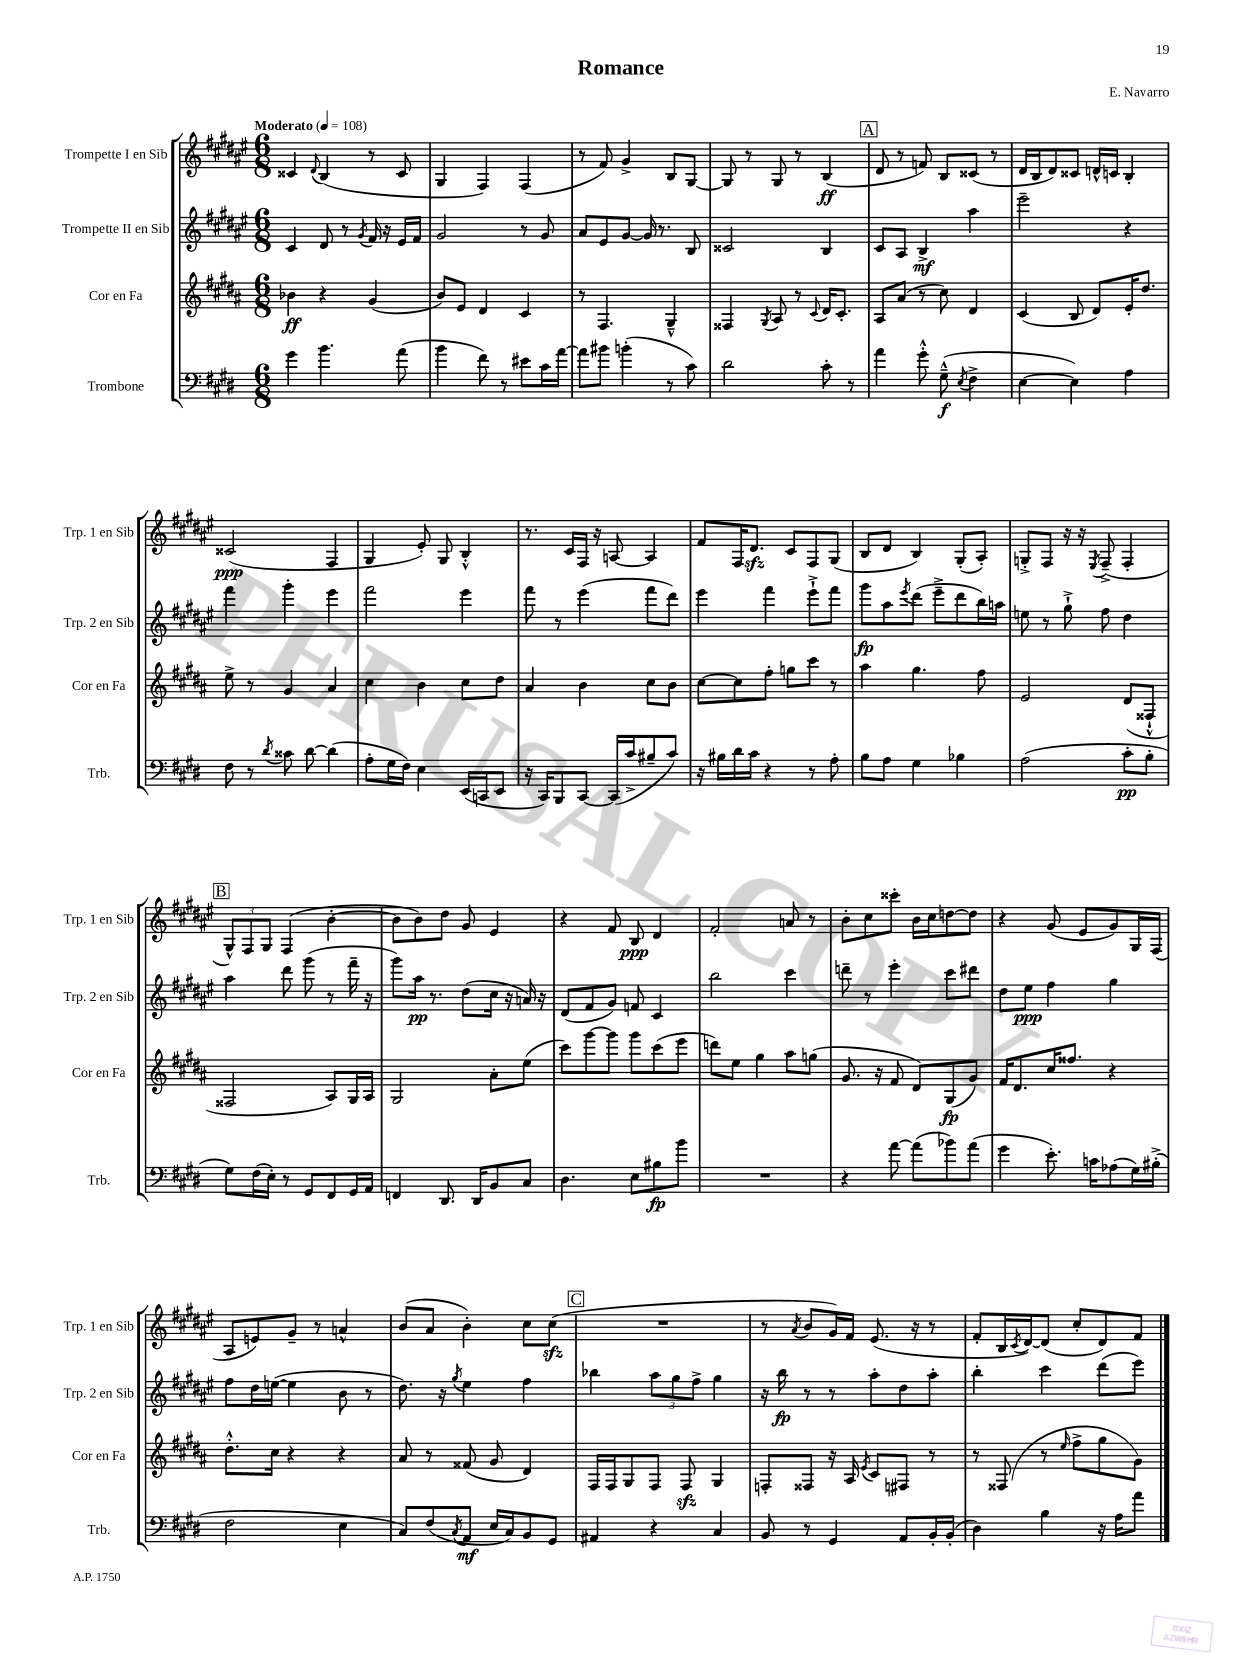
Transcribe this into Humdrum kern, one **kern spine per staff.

**kern	**kern	**kern	**kern
*staff4	*staff3	*staff2	*staff1
*clefF4	*clefG2	*clefG2	*clefG2
*k[f#c#g#d#]	*k[f#c#g#d#a#]	*k[f#c#g#d#a#e#]	*k[f#c#g#d#a#e#]
*M6/8	*M6/8	*M6/8	*M6/8
*MM108	*MM108	*MM108	*MM108
4g#\	4b-\	4c#/	4c##/
.	.	.	8qqd#/
4.b\	4r	8d#/	(4B/
.	.	8r	.
.	.	8qg#/	.
.	(4g#/	16f#/	8r
.	.	16r	.
(8a\	.	16e#/LL	8c##/
.	.	16f#/JJ	.
=	=	=	=
4b\	8b/L)	2g#/	4G#/
.	8e/J	.	.
8f#\)	4d#/	.	4F#/)
8r	.	.	.
8e#\L	4c#/	8r	(4F#/
16c#\L	.	8g#/	.
[16a\JJ	.	.	.
=	=	=	=
8a\]L	8r	8a#/L	8r
8b#\J	4.F#/	8e#/	8f#/)
(4b'\	.	[8g#/J	4g#^/
.	.	16g#/]	.
.	.	8.r	.
8r	4G#~^^/	.	8B/L
8c#\)	.	8B/	[8G#/J
=	=	=	=
2d#\	4F##/	2c##/	8G#/]
.	.	.	8r
.	8qG#/	.	.
.	8A#/	.	8G#/
.	8r	.	8r
.	8qqc#/	.	.
8c#'\	16d#/LK	4B/	(4B/
.	8.c#'/J	.	.
8r	.	.	.
=	=	=	=
4a\	8A#/L	8c#/L	8d#/
.	(8a#/J	8A#/J	8r
8g#'^^\	8r	4B^/	8f/)
(8G#~^^\	8cc#\)	.	8B/L
8qE/	.	.	.
4F#^\	4d#/	4aa#\	(8c##/J
.	.	.	8r
=	=	=	=
[4E\	(4c#/	2eee#~\	16d#/LL
.	.	.	16B/J
.	.	.	8d#/)
4E\])	8B/	.	8c##/J
.	8d#/L)	.	16d^^/LL
.	.	.	16c/JJ
4A\	16e'/K	4r	4B'/
.	8.dd#/J	.	.
=	=	=	=
8F#\	8ee^\	4fff#\	(2c##/
8r	8r	.	.
8qd#/	.	.	.
8c##\	4g#/	4ggg#'\	.
[8d#\	.	.	.
(4d#\]	4a#/	4eee#\	4F#/
=	=	=	=
8A'\L	4cc#\	2fff#\	4G#/
16G#\L	.	.	.
16F#\JJ)	.	.	.
4E\	4b\	.	8e#'/)
.	.	.	8G#/
(16EE/LL	8cc#\L	4eee#\	4B'^^/
16CC/J	.	.	.
8EE/J	8dd#\J	.	.
=	=	=	=
16r	4a#/	8fff#\	8.r
16CC#/LK)	.	.	.
8BBB/	.	8r	.
.	.	.	16c#/LL
[8CC#/J	4b\	(4eee#\	16F#/JJ
.	.	.	16r
(16CC#/]LL	.	.	[8A/
16c#^/J	.	.	.
8B#~/	8cc#\L	8fff#\L	4A/]
8c#/J)	8b\J	8ddd#\J)	.
=	=	=	=
16r	[8cc#\L	4eee#\	8f#/L
16B#\LL	.	.	.
16d#\	8cc#\]	.	16F#/K
16c#\JJ	.	.	8.d#/J
4r	8ff#'\J	4fff#\	.
.	8gg\L	.	8c#/L
8r	8ccc#\J	8eee#`^\L	8F#/
8A'\	8r	8fff#\J	(8G#/J
=	=	=	=
8B\L	4aa#\	8ggg#\L	8B/L
8A\J	.	8aa#\	8d#/J
.	.	8qeee#/	.
4G#\	4.gg#\	(8ddd#\J	4B/)
.	.	8eee#~^\L	.
4B-\	.	8ddd#\	(8G#'/L
.	8ff#\	16bb\L)	8A#'/J)
.	.	16aa\JJ	.
=	=	=	=
(2A\	2e/	8ee\	8G'^/L
.	.	8r	8F#/J
.	.	8gg#`^\	16r
.	.	.	16r
.	.	.	8qE#/
.	.	8ff#\	(8F#~^/
8c#'\L	(8d#/L	4dd#\	4F#'/
8B'\J	8F##`^^/J	.	.
=	=	=	=
8G#\L)	2F##/	4aa#\	12G#^^/L)
.	.	.	12F#/
(16F#\L	.	.	.
.	.	.	12G#/J
16E'\JJ)	.	.	.
8r	.	8ddd#\	(4F#/
8GG#/L	.	(8ggg#\	.
8FF#/	8A#/L)	8r	[4b'\
16GG#/L	16G#/L	16fff#~\	.
16AA/JJ	16A#/JJ	16r	.
=	=	=	=
4FF/	2G#/	8ggg#\L)	8b\]L
.	.	16aa#\Jk	8b\)
.	.	8.r	.
8.DD#/	.	.	8dd#\J
.	.	(8dd#\L	8g#/
16DD#/LK	.	.	.
8BB/	8a#'\L	16cc#\Jk	4e#/
.	.	16r	.
8C#/J	(8ee\J	16a/)	.
.	.	16r	.
=	=	=	=
4.D#\	8ccc#\L)	(8d#/L	4r
.	[8ggg#\	8f#/	.
.	8ggg#\]J	8g#/J)	8f#/
8E\L	8ggg#\L	8f/	8B/
8B#\	(8ccc#\	4c#/	4d#/
8b\J	8eee\J	.	.
=	=	=	=
2.r	8ddd\L)	2bb\	2f#'/
.	8ee\J	.	.
.	4gg#\	.	.
.	8aa#\L	4ccc#\	8a/
.	(8gg\J	.	8r
=	=	=	=
4r	8.g#/	8ddd~\	8b'\L
.	.	8r	8cc#\
.	16r	.	.
[8a\	8f#/	4eee#'\	8ccc##'\J
(8a\]L	8d#/L)	.	16b\LL
.	.	.	16cc#\J
8b-\)	(8G#/	8ccc#\L	[8dd\
(8a\J	8g#/J)	8ddd#\J	8dd\]J
=	=	=	=
4g#\	16f#/LK	8dd#\L	4r
.	8.d#/	.	.
.	.	8ee#\J	.
8.e'\)	16cc#/K	4ff#\	(8g#/
.	8.ff##/J	.	.
.	.	.	8e#/L
16c\LK	.	.	.
(8A-\	4r	4gg#\	8g#/)
16G#\L)	.	.	16G#/L
(16B#'^\JJ	.	.	(16F#/JJ
=	=	=	=
2F#\	8.dd#'^^\L	8ff#\L	8A#/L
.	.	16dd#\L	8e/)
.	16cc#\Jk	([16ee\JJ	.
.	4r	4ee\]	8g#~/J
.	.	.	8r
4E\	4r	8b\	4a^^/
.	.	8r	.
=	=	=	=
8C#/L)	8a#/	8.dd#\)	(8b/L
(8F#/	8r	.	8a#/J
.	.	16r	.
8qC#/	.	8qgg#/	.
8AA/J	(8f##/	4ee#\	4b'\)
16E/LL	8g#/	.	.
16C#/J)	.	.	.
8BB/	4d#/)	4ff#\	8cc#\L
8GG#/J	.	.	(8cc#\J
=	=	=	=
4AA#/	16F#/LL	4bb-\	2.r
.	16F#/J	.	.
.	8G#/	.	.
4r	8F#/J	12aa#\L	.
.	.	12gg#\	.
.	8F#/	.	.
.	.	12ff#^\J	.
4C#/	4G#/	4gg#\	.
=	=	=	=
8BB/	8F'/L	16r	8r
.	.	16bb\	.
.	.	.	8qa#/
8r	8F##/J	8r	8b/L
4GG#/	16r	8r	16g#/L)
.	16A#/	.	16f#/JJ
.	8qe/	.	.
.	8c#/L	8aa#'\L	(8.e#/
8AA/L	8F#/J	8dd#\	.
.	.	.	16r
16BB'/L	8r	8aa#'\J	8r
(16BB'/JJ	.	.	.
=	=	=	=
4D#\)	8r	4bb'\	8f#'/L
.	(8F##/	.	16B/L
.	.	.	8qc#/
.	.	.	[16d#/J)
4B\	8r	4ccc#\	(8d#/]J
.	16qqee/	.	.
.	8ff#^\L	.	8cc#'/L
16r	8gg#\	(8ddd#\L	8d#/)
16A\LK	.	.	.
8a\J	8g#\J)	8eee#\J)	8f#/J
==	==	==	==
*-	*-	*-	*-
